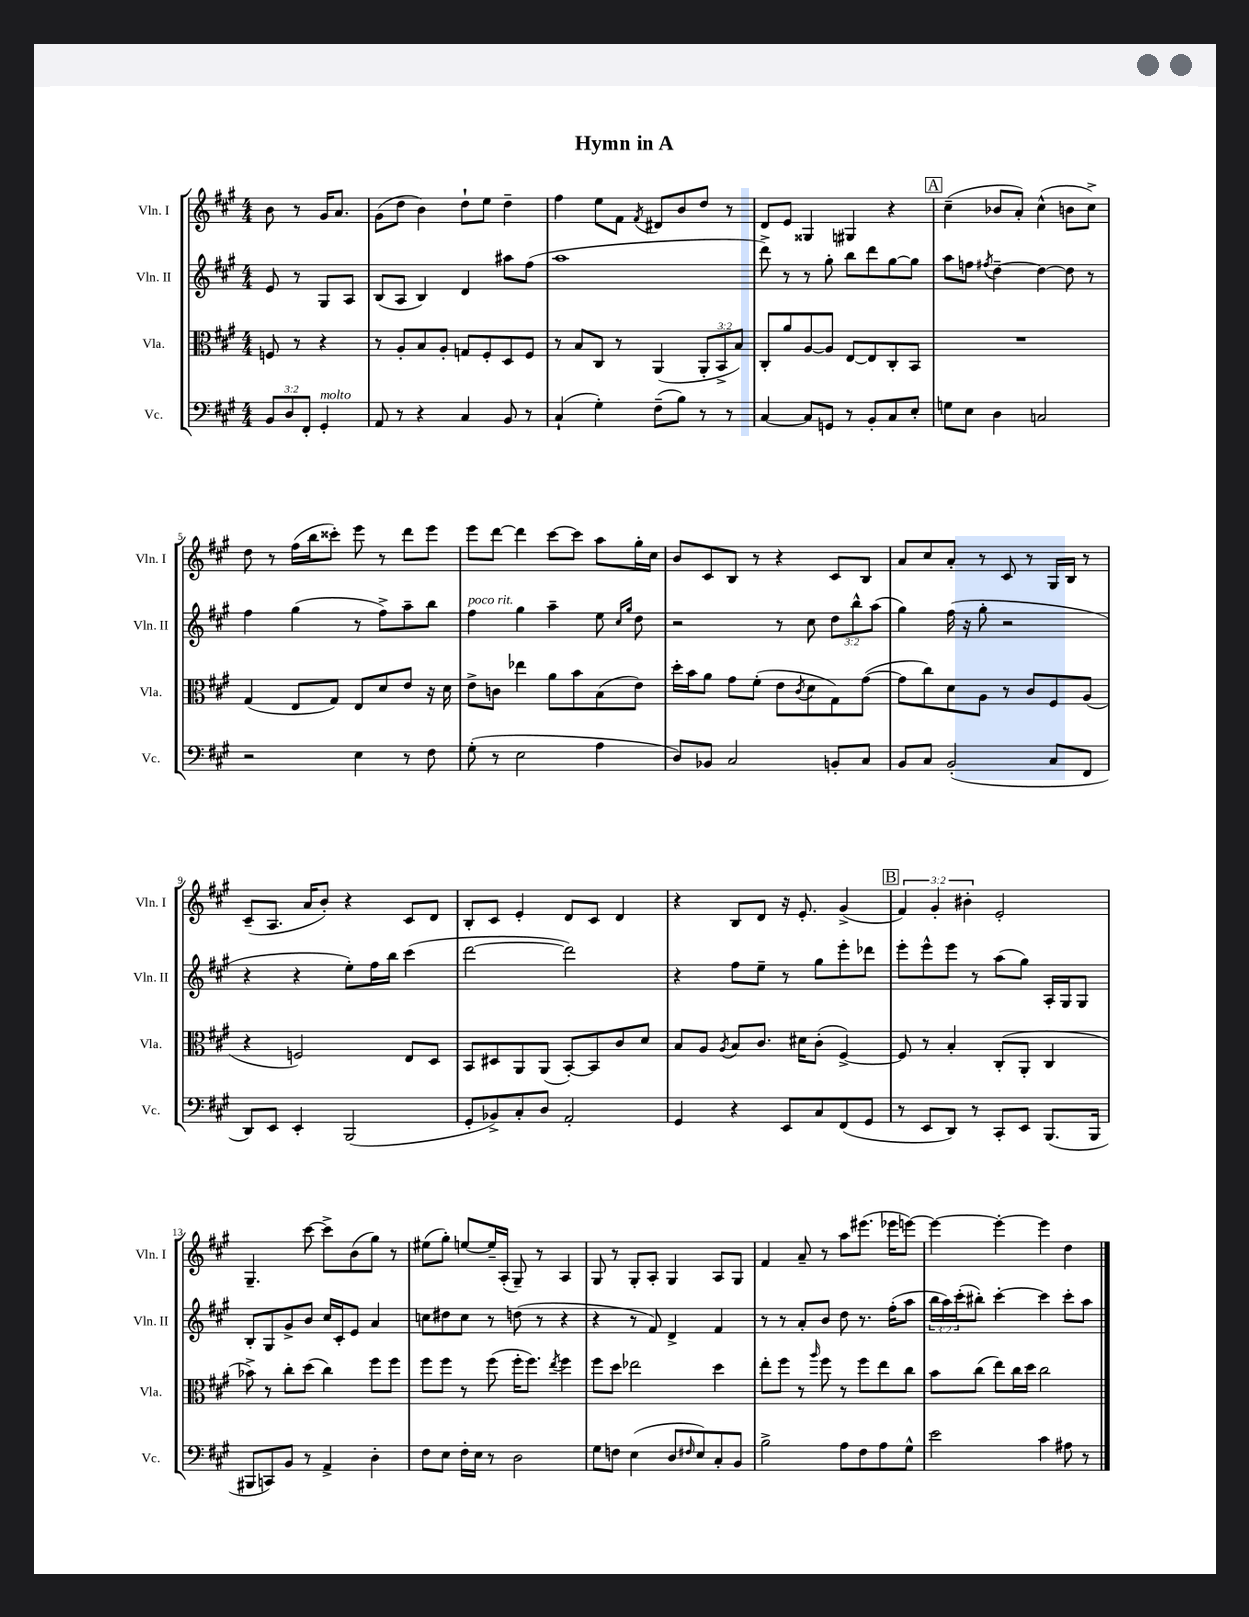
\header { title = "Hymn in A" }
<<
\new StaffGroup <<
\new Staff = "s0" \with { instrumentName = "Vln. I" shortInstrumentName = "Vln. I" } {
    \clef treble \key a \major \numericTimeSignature \time 4/4 \override Staff.TupletNumber.text = #tuplet-number::calc-fraction-text \partial 2
    b'8 r8 gis'16 a'8. |
    gis'8( d''8 b'4) d''8-! e''8 d''4-- |
    fis''4 e''8 fis'8 \acciaccatura { fis'8 } dis'8 b'8 d''8 r8 |
    d'8 e'8 gisis4 gis4 r4 |
    \mark \markup { \box "A" } cis''4--( bes'8 a'8-.) cis''4-^( b'8 cis''8->) |
    d''8 r8 fis''16( b''16 cisis'''8-.) e'''8 r8 d'''8 e'''8 |
    e'''8 d'''8~ d'''4 cis'''8~ cis'''8 a''8 gis''16-. cis''16 |
    b'8 cis'8 b8 r8 r4 cis'8 b8 |
    a'8 cis''8 a'8-. r8 cis'8 r8 gis16 b16 r8 |
    cis'8--( a8. a'16 b'8-.) r4 cis'8 d'8 |
    b8-. cis'8 e'4-. d'8 cis'8 d'4 |
    r4 b8 d'8 r16 e'8.-. gis'4->( |
    \mark \markup { \box "B" } \tuplet 3/2 { fis'4) gis'4-. bis'4-. } e'2-. |
    gis4.-- cis'''8~ cis'''8-> b'8( gis''8) r8 |
    eis''8( gis''8-.) e''8~ e''16-- a16-.( gis8--) r8 a4 |
    gis8 r8 gis8-. a8-. gis4 a8 gis8 |
    fis'4 a'8-- r8 a''8 eis'''8.( ees'''16 e'''8~) |
    e'''4~ e'''4~-. e'''4 d''4 \bar "|." |
}
\new Staff = "s1" \with { instrumentName = "Vln. II" shortInstrumentName = "Vln. II" } {
    \clef treble \key a \major \numericTimeSignature \time 4/4 \override Staff.TupletNumber.text = #tuplet-number::calc-fraction-text \partial 2
    e'8 r8 gis8 a8 |
    b8( a8 b4) d'4 ais''8 fis''8( |
    a''1 |
    d'''8->) r8 r8 gis''8-. b''8 d'''8 gis''8~ gis''8 |
    \mark \markup { \box "A" } a''8 f''8 \acciaccatura { fis''8 } d''4~-- d''4~ d''8 r8 |
    fis''4 gis''4( r8 fis''8->) a''8-- b''8 |
    fis''4^\markup { \italic "poco rit." } gis''4 a''4-- e''8 \grace { cis''16 gis''16 } d''8 |
    r2 r8 cis''8 \tuplet 3/2 { d''8 b''8-^ a''8( } |
    gis''4) fis''16( r16 gis''8-. r2 |
    r4 r4 e''8-.) fis''16 b''16 cis'''4( |
    d'''2~ d'''2) |
    r4 fis''8 e''8-- r8 gis''8 e'''8-. des'''8 |
    \mark \markup { \box "B" } e'''8-. e'''8-^ e'''8 r8 a''8( gis''8) a16-. gis16 gis8 |
    b8-. gis8 gis'8-> b'8 cis''16 cis'16-. e'8 a'4 |
    c''8 dis''8 c''8 r8 d''8( r8 r4 |
    r4 r8 fis'8) d'4-> fis'4 |
    r8 r8 a'8-. b'8 d''8 r8. fis''16-.( a''8 |
    \tuplet 3/2 { b''16 a''16) cis'''16-.( } bis''8-.) cis'''4~-. cis'''4 cis'''8-. a''8 \bar "|." |
}
\new Staff = "s2" \with { instrumentName = "Vla." shortInstrumentName = "Vla." } {
    \clef alto \key a \major \numericTimeSignature \time 4/4 \override Staff.TupletNumber.text = #tuplet-number::calc-fraction-text \partial 2
    f8 r8 r4 |
    r8 a8-. b8 a8-. g8 fis8-. d8 fis8 |
    r8 b8 cis8 r8 a,4( \tuplet 3/2 { a,8-. b,8-> b8) } |
    cis8-. a'8 a8~ a8 e8~ e8 cis8-. b,8 |
    \mark \markup { \box "A" } R1 |
    gis4( e8 gis8) e8 d'8 e'8 r16 d'16 |
    e'8-> c'8 ees''4 a'8 b'8 b8( e'8) |
    d''16-. b'16 a'8 gis'8 fis'8-.( e'8 \acciaccatura { cis'8 } d'8 gis8) gis'8~( |
    gis'8 cis''8) d'8 a8 r8 cis'8 fis8 a8( |
    r4 f2) e8 d8 |
    b,8 dis8 a,8 a,8( b,8~-.) b,8 cis'8 d'8 |
    b8 a8 \acciaccatura { a8 } b8 cis'8. dis'16 cis'8-.( fis4~->) |
    \mark \markup { \box "B" } fis8 r8 b4-. cis8-.( a,8-. cis4 |
    bes'8->) r8 cis''8-. d''8( cis''4) fis''8 fis''8 |
    fis''8 fis''8 r8 fis''8( fis''16-. fis''8.) \acciaccatura { e''8 } fis''4 |
    fis''8 d''8 ees''2 d''4 |
    e''8-. fis''8 r8 \grace { a''16 } fis''8 r8 fis''8 e''8 cis''8 |
    b'8 cis''8( e''8) cis''16 d''16 cis''2 \bar "|." |
}
\new Staff = "s3" \with { instrumentName = "Vc." shortInstrumentName = "Vc." } {
    \clef bass \key a \major \numericTimeSignature \time 4/4 \override Staff.TupletNumber.text = #tuplet-number::calc-fraction-text \partial 2
    \tuplet 3/2 { b,8 d8 fis,8-. } gis,4-.^\markup { \italic "molto" } |
    a,8 r8 r4 cis4 b,8 r8 |
    cis4-!( gis4-.) fis8--( b8) r8 r8 |
    cis4~ cis8 g,8 r8 b,8-. cis8 e8-. |
    \mark \markup { \box "A" } g8 e8 d4 c2 |
    r2 e4 r8 fis8 |
    gis8-.( r8 e2 a4 |
    d8) bes,8 cis2 b,8-. cis8 |
    b,8 cis8 b,2-.( cis8 fis,8 |
    d,8) e,8 e,4-. b,,2( |
    gis,8-. bes,8->) cis8-. d8 a,2-. |
    gis,4 r4 e,8 cis8 fis,8( gis,8 |
    \mark \markup { \box "B" } r8 e,8 d,8) r8 cis,8-. e,8 b,,8.( b,,16 |
    bis,,8 c,8) b,8 r8 a,4-> d4-. |
    fis8 e8 fis16-. e16 r8 d2 |
    gis8 f8 e4( d8 \grace { fis16 } e8) cis8-. b,8 |
    b2-> a8 fis8 a8 gis8-^ |
    e'2 cis'4 ais8 r8 \bar "|." |
}
>>
>>
